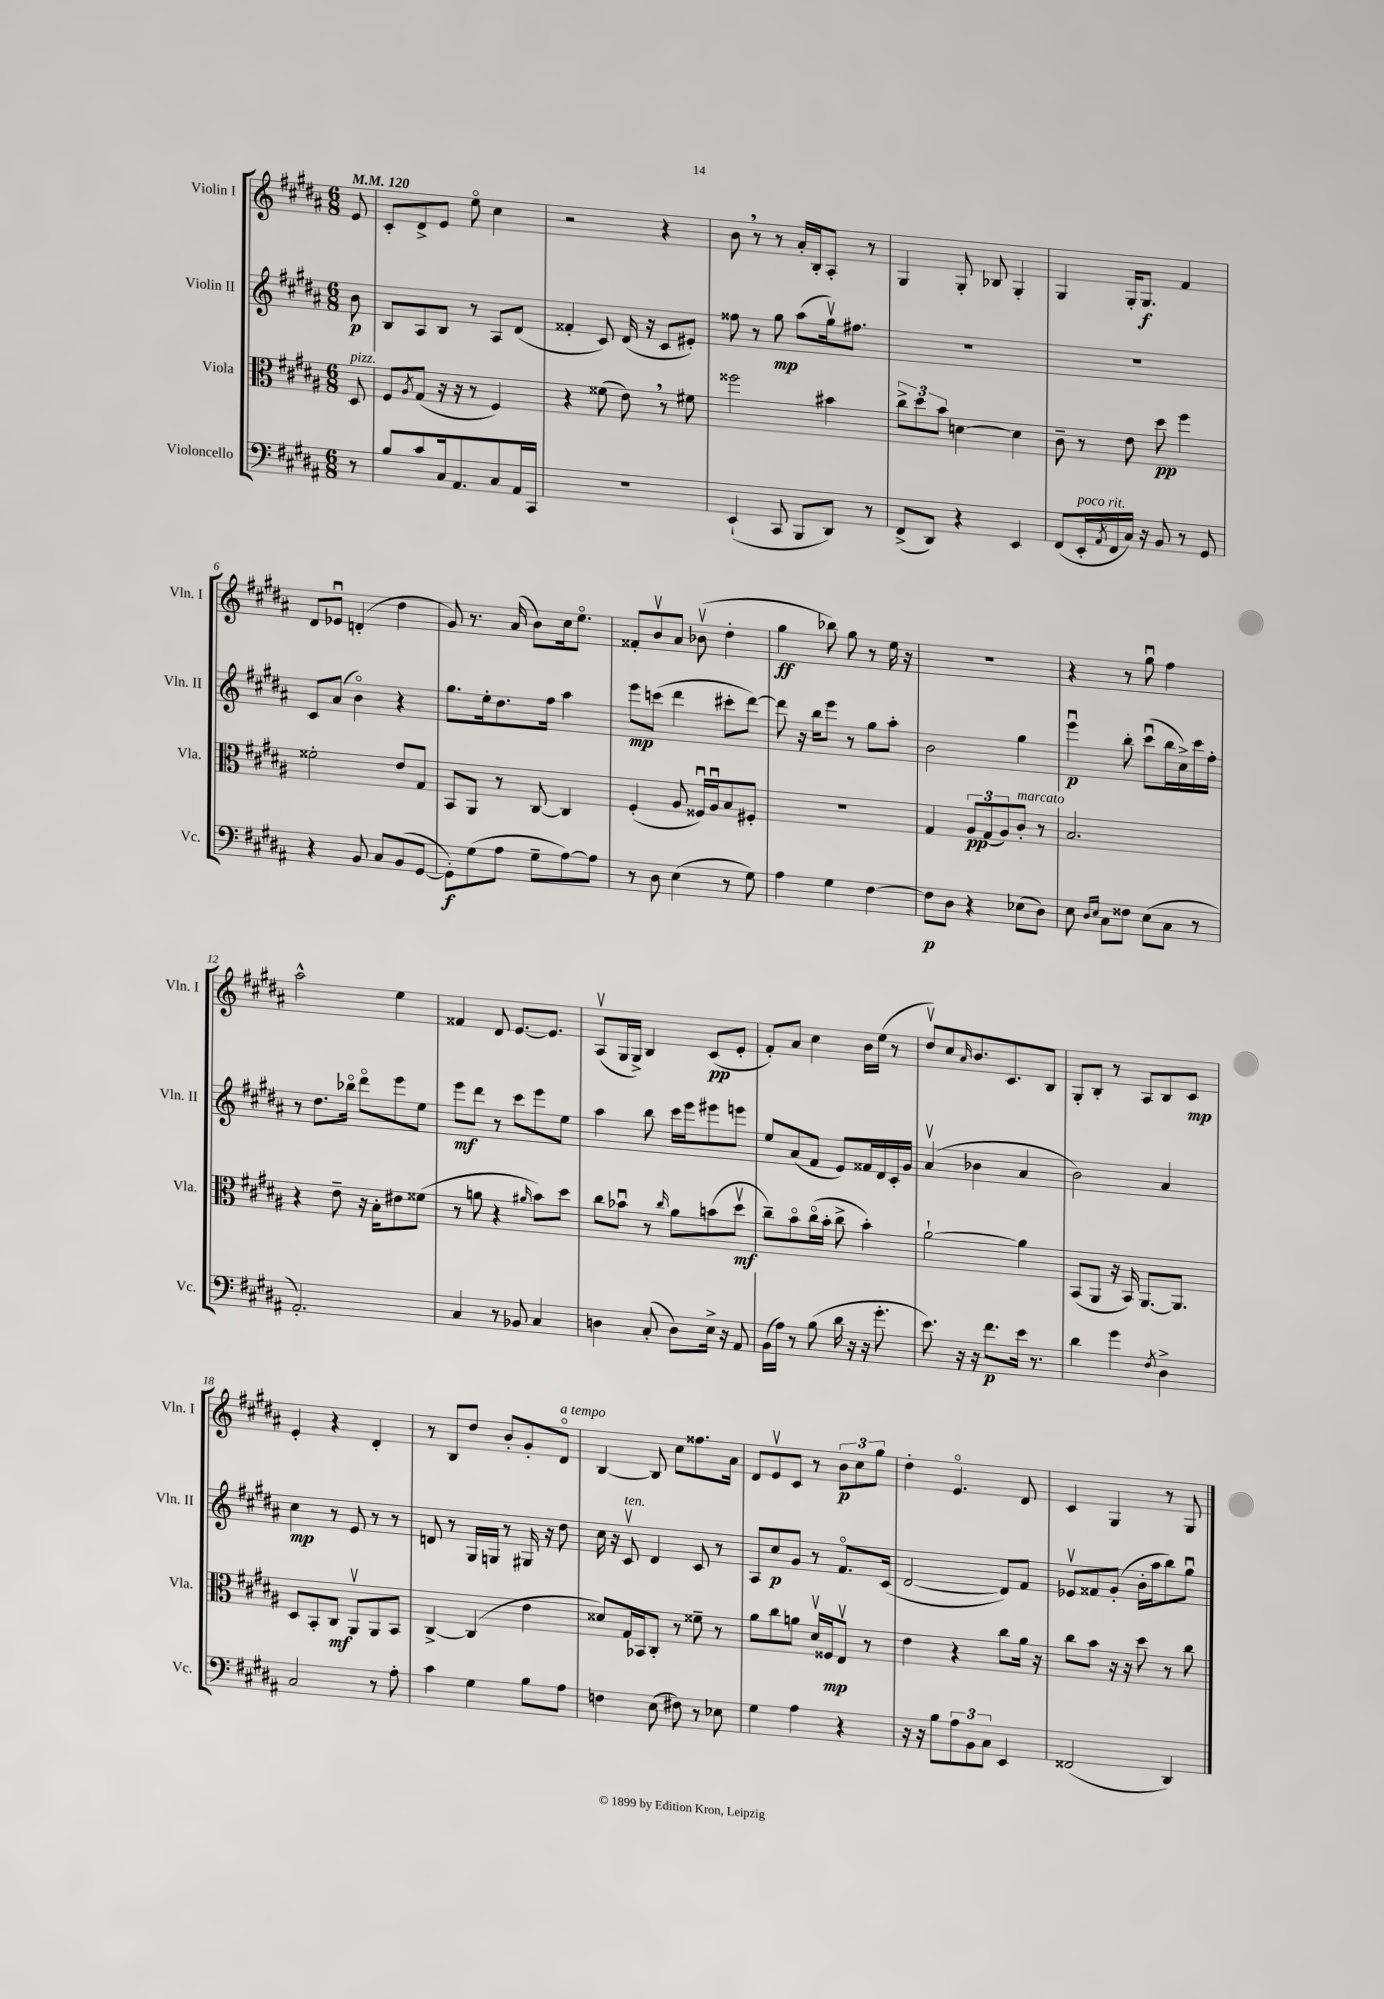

**kern	**kern	**kern	**kern
*staff4	*staff3	*staff2	*staff1
*clefF4	*clefC3	*clefG2	*clefG2
*k[f#c#g#d#a#]	*k[f#c#g#d#a#]	*k[f#c#g#d#a#]	*k[f#c#g#d#a#]
*M6/8	*M6/8	*M6/8	*M6/8
*MM120	*MM120	*MM120	*MM120
8r	8D#	8b	8e
=	=	=	=
8B	8F#	8B	8c#'
.	8qA#	.	.
8c#	(8G#	8A#	8d#^
16C#	16r	8B	8e
8.AA#	16r	.	.
.	8r	8r	8eeo
8C#	4F#)	8A#	4cc#
16AA#	.	(8d#	.
16CC#	.	.	.
=	=	=	=
2.r	4r	4f##'	2r
.	(8f##	8c#)	.
.	8e)	(16d#	.
.	.	16r	.
.	8r	8c#	4r
.	8f#	8e#')	.
=	=	=	=
(4EE`	2ff##	8ff##	8b
.	.	8r	8r
8CC#	.	8gg#	8r
8BBB	.	(8aa#	16a#'
.	.	.	16B'
8DD#)	4b#	16gg#v)	8A#'
.	.	8.ff#	.
8r	.	.	8r
=	=	=	=
(8FF#^	12cc#^	2.r	4G#
.	12dd#	.	.
8DD#)	.	.	.
.	12b	.	.
4r	[4d	.	8G#'
.	.	.	8B-
4EE	4d]	.	4G#'
=	=	=	=
(8FF#	8c#~	2.r	4G#
16EE'	8r	.	.
8qAA#	.	.	.
16FF#	.	.	.
16C#)	8e	.	16G#'
16r	.	.	8.G#
8BB	8dd#	.	.
8r	4ff#	.	4f#
8GG#	.	.	.
=	=	=	=
4r	2f##'	8c#	8d#
.	.	(8a#	8e-u
8BB	.	4bo)	(4d'
8C#	.	.	.
(8BB	8e	4r	4dd#
[8GG#	8G#	.	.
=	=	=	=
8GG#'])	8BB	8.gg#	8g#)
(8G#	8AA#	.	8.r
.	.	16ee'	.
8A#	8r	8.dd#	.
.	.	.	(16a#
8G#~	[8C#	.	8b)
.	.	16ff#	.
[8A#)	4C#]	4aa#	16cc#
.	.	.	8.eeo
8A#]	.	.	.
=	=	=	=
8r	(4F#'	8eee	8f##'
8D#	.	(8ccc	8bv
(4E	8A#	4ddd#	8a#
.	16F##u)	.	(8b-v
.	16A#u	.	.
8r	8B	8ccc#'	4dd#'
8G#)	8F#'	[8ddd#)	.
=	=	=	=
4A#	2.r	8ddd#]	4gg#
.	.	16r	.
.	.	16bb	.
4G#	.	8eee	8bb-)
.	.	8r	8gg#
[4F#	.	8gg#	8r
.	.	8aa#'	16ee
.	.	.	16r
=	=	=	=
8F#]	4G#	2b	2.r
8D#	.	.	.
4r	12A#	.	.
.	(12G#	.	.
.	12A#)	.	.
(8E-	8c#'	4gg#	.
8D#)	8r	.	.
=	=	=	=
8E	2.B	4eeeu	4r
16qqD#	.	.	.
16qqE	.	.	.
8C#	.	.	.
8F##	.	8bb'	8r
(8E	.	(8ccc#u	8gg#u
8C#	.	16bb	4ff#
.	.	16cc#^)	.
8r	.	16ccc#	.
.	.	16ff#'	.
=	=	=	=
2.AA#')	4r	8r	2aa#^^
.	.	8.dd#	.
.	8e~	.	.
.	.	16bb-o	.
.	16r	8ddd#o	.
.	16B'	.	.
.	8e#	8eee	4ee
.	(8f##	8ee	.
=	=	=	=
4C#	8r	8eee	4f##
.	8a	8ddd#	.
8r	4r	8r	8d#
8BB-	.	8ccc#	[8.e
.	16qqa#	.	.
4C#	8b)	8eee	.
.	.	.	8.e]
.	8dd#	8ee	.
=	=	=	=
4D	8cc#	4aa#	(8A#v
.	8b-u	.	16G#
.	.	.	16G#^)
(8C#'	8r	8bb	4B
.	16qqcc#	.	.
8D)	8a#	16ccc#	.
.	.	16eee	.
16E^	(8b	8eee#	(8c#
16r	.	.	.
8AA#	8dd#v	8eee	8e'
=	=	=	=
(16BB	8cc#~)	8ee	8f#')
16A#)	.	.	.
8r	8bo	(8a#	8a#
(8B	(16cc#o	8f#	4cc#
.	16b'	.	.
16d#	8cc#^	8e)	.
16r	.	.	.
16r	4b')	16f##	16b
8.g#'	.	16d#	(16ee
.	.	16c#'	8r
.	.	16g#	.
=	=	=	=
8.e)	[2a#`	(4a#v	8dd#v)
.	.	.	8cc#
16r	.	.	.
.	.	.	16qqa#
16r	.	4b-	8.b
8.f#	.	.	.
.	.	.	8.c#
16e	4a#]	4a#	.
8.r	.	.	.
.	.	.	8B
=	=	=	=
4d#	(8BB	2b)	8G#'
.	8AA#	.	8B'
4g#	16r	.	8r
.	16BB)	.	.
.	[8.AA#	.	8A#
8qF#	.	.	.
4D#^	.	4a#	8B
.	8.AA#]	.	.
.	.	.	8c#
=	=	=	=
2C#	8D#	4cc#	4e'
.	8BB'	.	.
.	8C#	8r	4r
.	8AA#v	8e	.
8r	8AA#	8r	4d#'
8A#'	8BB	8r	.
=	=	=	=
4c#	[4C#^	8d	8r
.	.	8r	8B
4G#	(4C#]	16G#	8dd#
.	.	16G	.
.	.	8r	8b'
8B	4e	16G#	8g#'
.	.	16r	.
8A#	.	8dd#	8d#o
=	=	=	=
4F	8d##)	16cc#	[4B
.	.	16r	.
.	16G#	8c#v	.
.	16BB-	.	.
(8E	8C#'	4d#	8B]
8F#)	8r	.	8cc#
8r	8f##~	8c#	8.ff##
8E-	8r	8r	.
.	.	.	16a#
=	=	=	=
4G#	8a#	8A#	8d#
.	8cc#	8cc#	8ev
4A#	8a	8g#	8c#
.	16d#v	8r	8r
.	16F##	.	.
4r	8Ev	8.f#o	12b
.	.	.	12cc#
.	8r	.	.
.	.	.	12gg#
.	.	(16c#	.
=	=	=	=
16r	4e	[2d#	4dd#'
16r	.	.	.
8B	.	.	.
12A#	4r	.	4.eo
12BB	.	.	.
12C#	.	.	.
4EE	8cc#	8d#])	.
.	16a#	8f#	8d#
.	16r	.	.
=	=	=	=
(2FF##	8cc#	8e-v	4c#
.	8b	8f##	.
.	16r	(8g#'	4G#
.	16r	.	.
.	8dd#	16b'	.
.	.	16aa#	.
4DD#)	8r	8bb)	8r
.	8cc#	8gg#u	8G#
==	==	==	==
*-	*-	*-	*-
